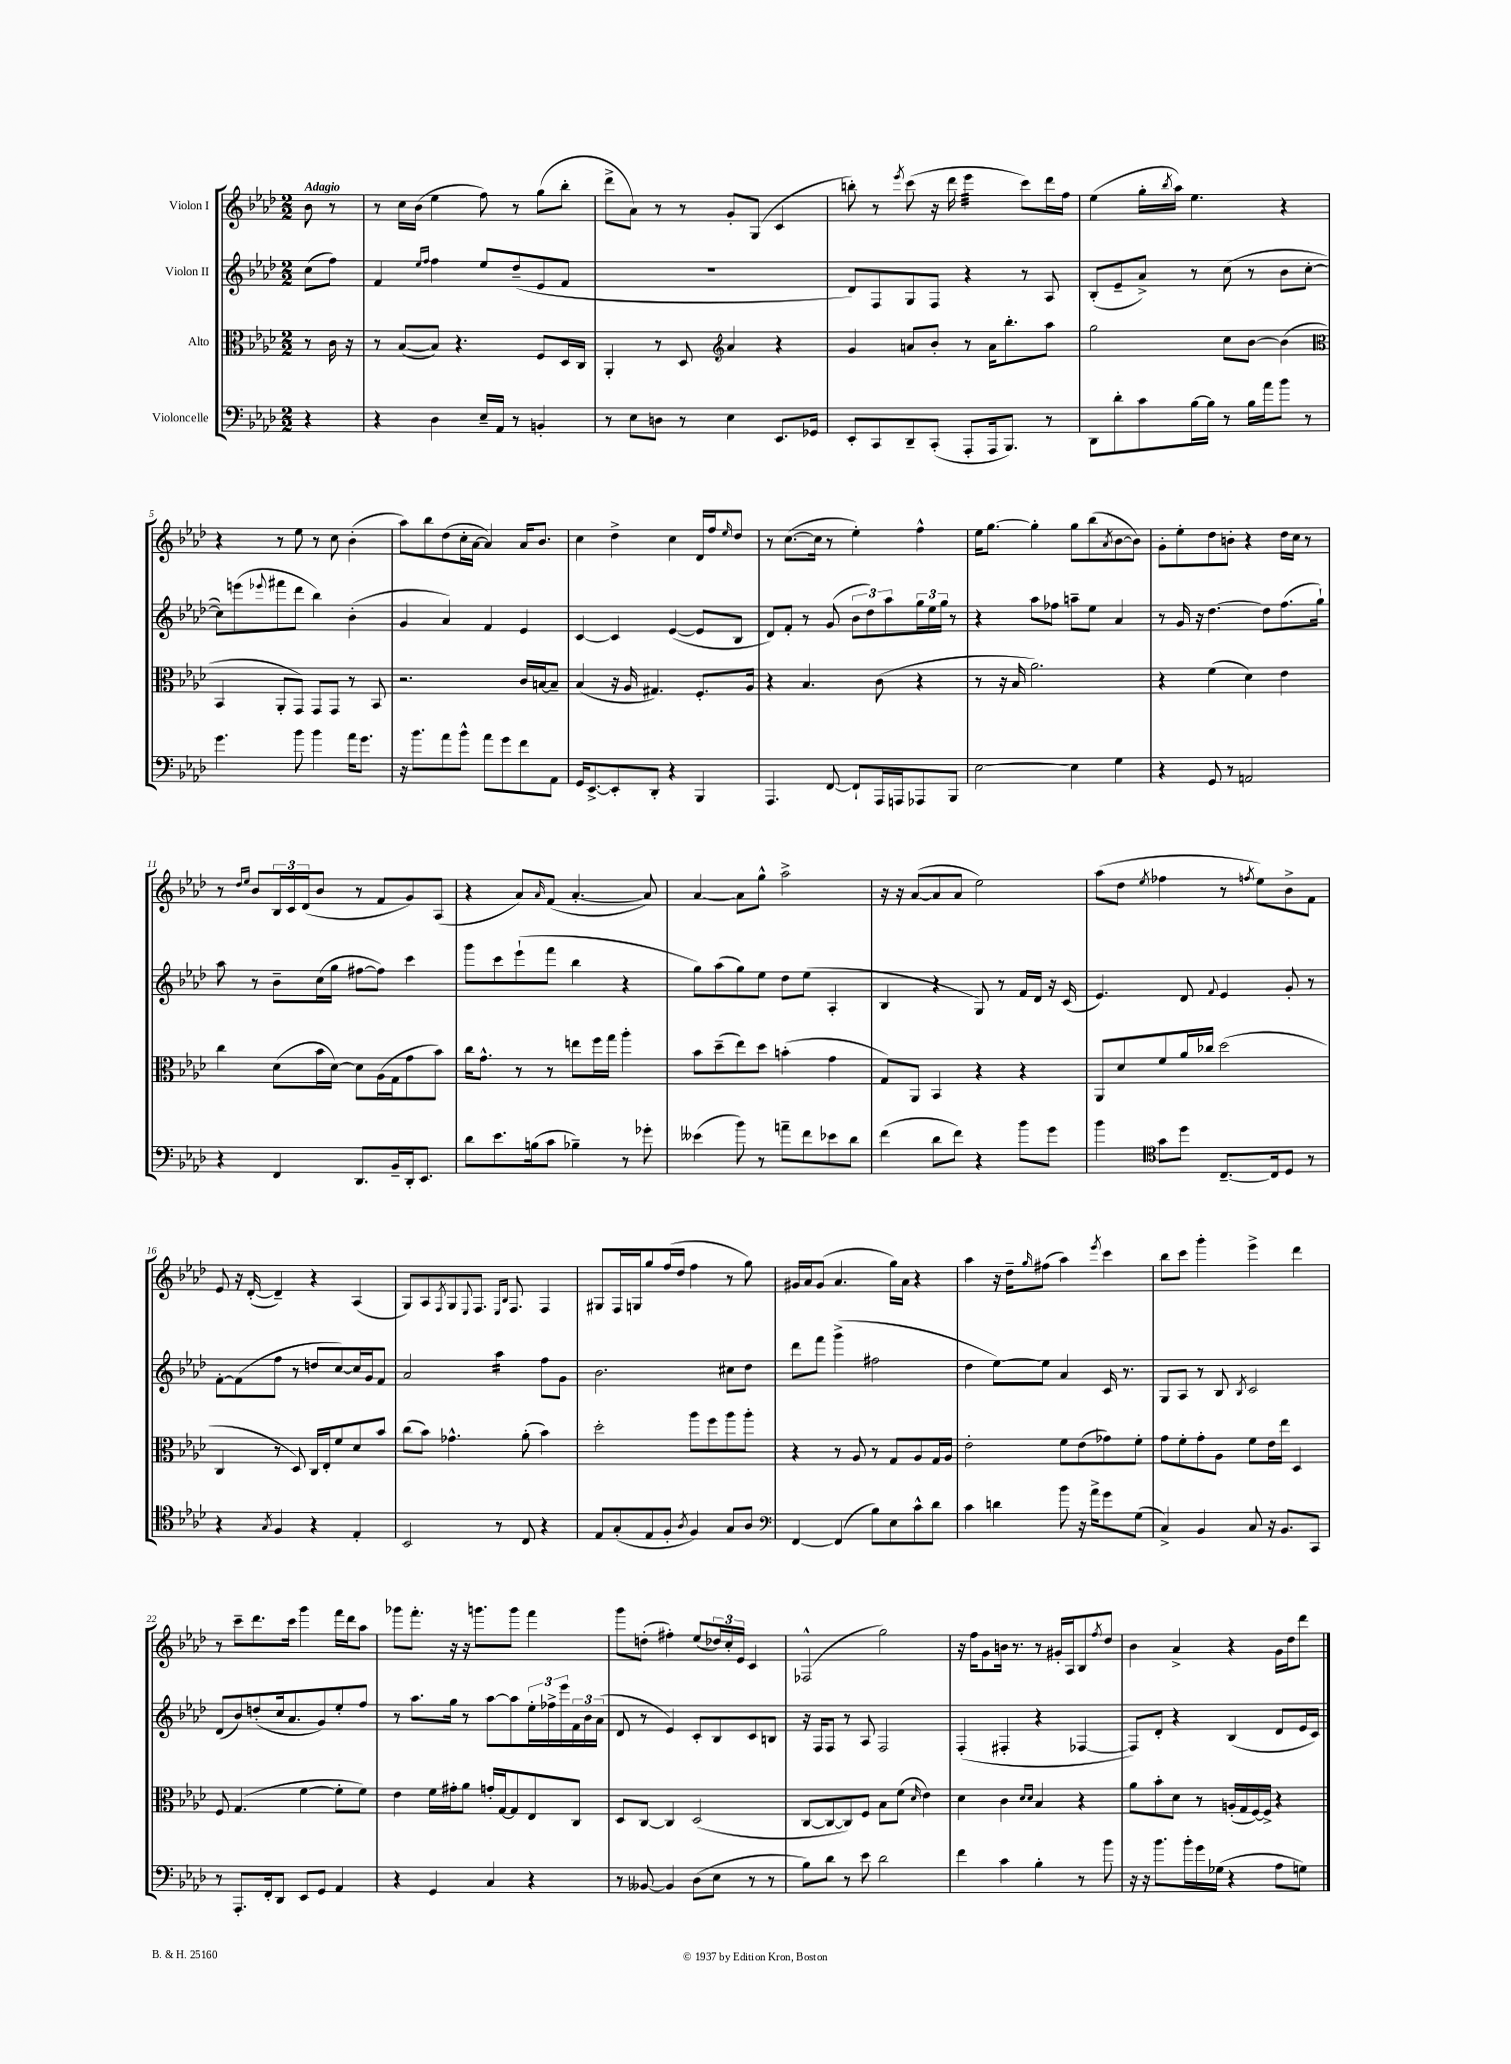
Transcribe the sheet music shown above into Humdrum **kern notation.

**kern	**kern	**kern	**kern
*staff4	*staff3	*staff2	*staff1
*clefF4	*clefC3	*clefG2	*clefG2
*k[b-e-a-d-]	*k[b-e-a-d-]	*k[b-e-a-d-]	*k[b-e-a-d-]
*M2/2	*M2/2	*M2/2	*M2/2
4r	8r	(8cc	8b-
.	16c	8ff)	8r
.	16r	.	.
=	=	=	=
4r	8r	4f	8r
.	([8B-	.	16cc
.	.	.	(16b-
.	.	16qqee-	.
.	.	16qqff	.
4D-	8B-])	4ff	4ee-
.	4.r	.	.
16E-~	.	8ee-	8ff)
16AA-	.	.	.
8r	.	(8dd-~	8r
4BB'	8F	8e-	(8gg
.	16D-	8f	8bb-'
.	16C	.	.
=	=	=	=
8r	4AA-'	1r	8ddd-^
8E-	.	.	8a-)
8D	8r	.	8r
8r	8D-	.	8r
*	*clefG2	*	*
4E-	4a-	.	8g'
.	.	.	(8G
8.EE-	4r	.	4c
16GG-	.	.	.
=	=	=	=
8EE-'	4g	8d-)	8bb')
8CC	.	8F	8r
.	.	.	8qeee-
8DD-~	8a	8G	(8ccc
(8CC'	8b-'	8F	16r
.	.	.	16ddd-
8AAA-'	8r	4r	4eee-
16AAA-	16a	.	.
8.BBB-)	8.bb-'	.	.
.	.	8r	8ccc)
8r	8aa-	8A-	16ddd-
.	.	.	16ff
=	=	=	=
8DD-	2gg	(8B-'	(4ee-
8d-'	.	8e-~	.
8c	.	8a-^)	16gg'
.	.	.	8qbb-
.	.	.	16aa-)
[16B-	.	8r	4.ee-
16B-]	.	.	.
8r	8cc	(8cc	.
16B-	[8b-	8r	.
16a-	.	.	.
8b-	(4b-]	8b-	4r
8r	.	[8cc'	.
=	=	=	=
*	*clefC3	*	*
4.g	4BB-	8cc])	4r
.	.	(8eee	.
.	.	8qqeee-	.
.	8AA-'	8fff#	8r
8b-	8GG)	8ddd-	8ee-
4b-	8GG	4bb-)	8r
.	8GG	.	8cc
16a-	8r	(4b-'	(4b-'
8.g	.	.	.
.	8BB-	.	.
=	=	=	=
16r	2.r	4g	8aa-)
8.b-	.	.	.
.	.	.	8bb-
8a-	.	4a-)	(8dd-
8b-^^	.	.	16cc'
.	.	.	[16a-
8a-	.	4f	4a-])
8g	.	.	.
8f	16c	4e-	16a-
.	[16B	.	8.b-
8AA-	8B~]	.	.
=	=	=	=
16GG	(4B-	[4c	4cc
[8.EE-^	.	.	.
8EE-']	16r	4c]	4dd-^
.	16A-	.	.
8DD-'	4.G#)	.	.
4r	.	([4e-	4cc
4BBB-	8.F'	8e-]	16d-
.	.	.	16ff
.	.	.	16qqee-
.	.	8B-	8dd-
.	16A-	.	.
=	=	=	=
4.AAA-	4r	8d-)	8r
.	.	8f'	([8.cc
.	4.B-	8r	.
.	.	.	16cc]
[8FF	.	(8g	8r
8FF`]	.	12b-	4ee-')
.	.	12dd-)	.
16AAA-	(8c	.	.
.	.	12aa-	.
16AAA	.	.	.
8AAA-	4r	24gg	4ff^^
.	.	24ee-	.
.	.	24gg	.
8BBB-	.	8r	.
=	=	=	=
[2E-	8r	4r	16ee-
.	.	.	[8.gg
.	16r	.	.
.	16B-	.	.
.	2.a-)	8aa-	4gg']
.	.	8ff-	.
4E-]	.	8aa~	8gg
.	.	8ee-	(8bb-
.	.	.	8qa-
4G	.	4a-	[8b-
.	.	.	8b-])
=	=	=	=
4r	4r	8r	8g'
.	.	16g	8ee-'
.	.	16r	.
8GG	(4f	[4.dd-	8dd-
8r	.	.	8b'
2AA	4d-)	.	4r
.	.	8dd-]	.
.	4e-	(8.ff	16dd-
.	.	.	16cc
.	.	.	8r
.	.	16gg`)	.
=	=	=	=
4r	4cc	8aa-	8r
.	.	.	16qqdd-
.	.	.	16qqee-
.	.	8r	8b-
4FF	(8d-	8b-~	24B-
.	.	.	24c
.	.	.	(24d-
.	16b-	(16cc	8b-
.	[16d-)	16gg	.
8.DD-	8d-]	[8ff#	8r
.	(16A-	8ff#])	8f
16BB-~	16G	.	.
16DD-'	8g	4ccc	8g)
8.EE-	.	.	.
.	8b-)	.	(8A-
=	=	=	=
8d-	16cc	8ggg	4r
.	8.g^^	.	.
8.e-	.	8ccc	.
.	8r	(8eee-`	8a-)
(16B	.	.	.
.	.	.	16qqa-
8c	8r	8fff	(8f
4B-~)	8ee	4bb-	[4.a-'
.	16ff	.	.
.	16gg	.	.
8r	4aa-'	4r	.
8g-'	.	.	8a-])
=	=	=	=
(4e--	8b-	8gg)	[4a-
.	(8dd-~	(8aa-	.
8b-)	8ee-)	8gg)	8a-]
8r	8dd-	8ee-	8gg^^
8a~	(4b'	8dd-	2aa-^
8f	.	(8ee-	.
8e-	4g	4A-'	.
8d-	.	.	.
=	=	=	=
(4f	8G)	4B-	16r
.	.	.	16r
.	8AA-	.	([8a-
8d-	4BB-	4r	8a-]
8f)	.	.	8a-
4r	4r	8G)	2ee-)
.	.	8r	.
8b-	4r	16f	.
.	.	16d-	.
8g	.	16r	.
.	.	(16c	.
=	=	=	=
4b-	8AA-	4.e-)	(8aa-
.	8d-	.	8dd-
*clefC4	*	*	*
.	.	.	8qee-
8g	8f	.	4ff-
8dd-	16a-	8d-	.
.	16cc-	.	.
.	.	8qqf	.
[8.C~	(2dd-	4e-	8r
.	.	.	8qff
.	.	.	8ee-)
16C]	.	.	.
8D-	.	8g'	8b-^
8r	.	8r	8f
=	=	=	=
4r	4C	[8f'	8e-
.	.	(8f]	16r
.	.	.	([16d-'
8qG	.	.	.
4F	8r	8ff	4d-~])
.	8D-)	8r	.
4r	16C	8dd	4r
.	16E-'	.	.
.	8f	[8cc)	.
4E-'	8d-	16cc]	(4A-
.	.	16g	.
.	8b-	8f	.
=	=	=	=
2BB-	(8cc	2a-	8G)
.	8b-)	.	8A-
.	.	.	8qF
.	4.g-^^	.	8G
.	.	.	8qqE-
.	.	.	8.F
8r	.	4aa-	.
.	.	.	16qqE-
.	.	.	16qqB-
.	.	.	8.F
8C	(8a-'	.	.
4r	4b-)	8ff	4F
.	.	8g	.
=	=	=	=
8E-	2dd-'	2.b-	8G#
(8G'	.	.	16F
.	.	.	16G
8E-	.	.	8gg
8F'	.	.	(16ff
.	.	.	16dd-
8qA-	.	.	.
4F)	8aa-	.	4ff
.	8ff	.	.
8G	8aa-	8cc#	8r
8A-	8aa-'	8dd-	8gg)
=	=	=	=
*clefF4	*	*	*
[4FF	4r	8ddd-	16g#
.	.	.	16a-
.	.	8fff	(8g#
(4FF]	8r	(4ggg^	4.a-
.	8A-	.	.
8B-)	8r	2ff#	.
8E-	8G	.	16gg)
.	.	.	16a-
8c^^	8A-	.	4r
8d-	16G	.	.
.	16A-	.	.
=	=	=	=
4c	2e-'	4dd-	4aa-
4d	.	[8ee-)	16r
.	.	.	16dd-~
.	.	.	16qqgg
.	.	8ee-]	(8ff#
8b-	8f	4a-	4aa-)
16r	(8e-	.	.
16a-^	.	.	.
.	.	.	8qeee-
8g	8g-)	16c	4ccc
.	.	8.r	.
(8G	8f'	.	.
=	=	=	=
4C^)	8g	8G	8bb-
.	8f'	8A-	8ccc
4BB-	8g'	8r	4ggg'
.	8A-	8B-	.
.	.	8qB-	.
8C	8f	2c	4eee-^
16r	16e-	.	.
8.BB-	16ee-	.	.
.	4D-	.	4ddd-
8CC	.	.	.
=	=	=	=
8r	8F	(8d-	8r
8.AAA-'	(4.G	8b-)	8ccc~
.	.	(8dd'	8.ddd-
16FF'	.	.	.
8DD-	.	16cc	.
.	.	8.a-	16ccc
8EE-	[4f	.	4ggg
8GG	.	8g)	.
4AA-	8f']	8ee-'	16fff
.	.	.	16ddd-
.	8f)	8ff	8aa-
=	=	=	=
4r	4e-	8r	8ggg-
.	.	8.aa-	8.fff'
4GG	16f	.	.
.	16g#'	16gg	16r
.	8a-	8r	16r
.	.	.	8.ggg
4C	16g'	[8aa-	.
.	[16G	.	.
.	8G]	8aa-]	8ggg
4r	8E-	24ee-'	4fff
.	.	24ff-^	.
.	.	24eee-	.
.	8C	24f	.
.	.	24b-	.
.	.	(24a-	.
=	=	=	=
8r	8D-	8d-	8ggg
[8BB--	[8C	8r	(8dd'
4BB--]	4C]	4e-)	4ff#')
(8D-	(2D-	8c'	(8ee-
8E-	.	8B-	24dd-)
.	.	.	24cc'
.	.	.	24e-
8r	.	8c	4c
8r	.	8B	.
=	=	=	=
8B-)	[8C	16r	(2F-^^
.	.	16F	.
8d-	8C_	8F	.
8r	8C])	8r	.
8e-	8F	8A-	.
2d-	8B-	2F	2gg)
.	(8f	.	.
.	16qqd-	.	.
.	4e-)	.	.
=	=	=	=
4f	4d-	(4F'	16r
.	.	.	16ff
.	.	.	8g
4c	4c	4F#'	16b
.	.	.	8.r
.	16qqd-	.	.
.	16qqd-	.	.
4B-'	4B-	4r	8r
.	.	.	16g#'
.	.	.	16A-
8r	4r	[4F-	8B-
.	.	.	8qff
8b-	.	.	8dd-
=	=	=	=
16r	8a-	8F-])	4b-
16r	.	.	.
8.b-	8b-'	8d-'	.
.	8d-	4r	4a-^
16b-'	.	.	.
16g	8r	.	.
(16G-	.	.	.
4r	(16A'	(4B-	4r
.	16G	.	.
.	[16F)	.	.
.	16F^]	.	.
8A-	4r	8d-	16g
.	.	.	16dd-
8G)	.	16e-	8ddd-
.	.	16c)	.
==	==	==	==
*-	*-	*-	*-
